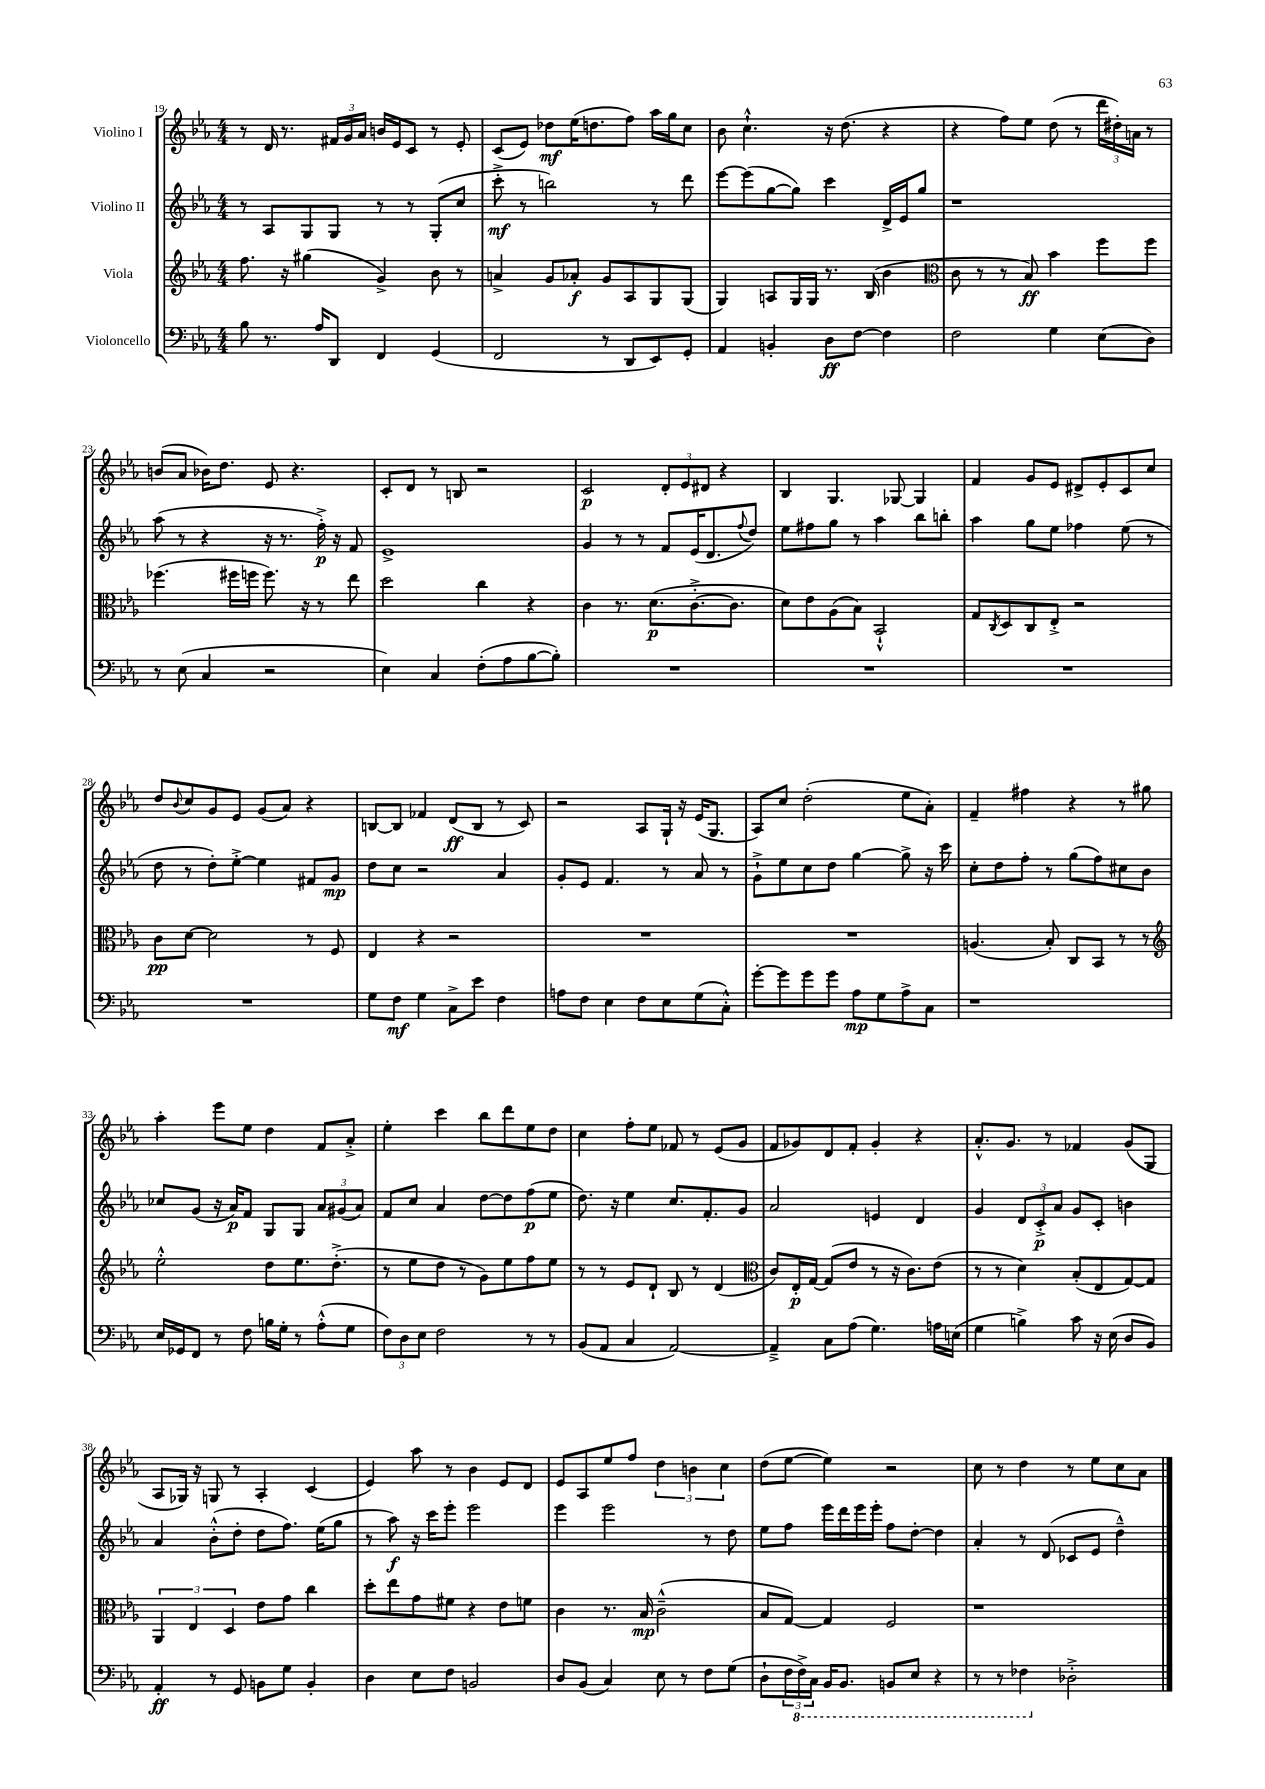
<<
\new StaffGroup <<
\new Staff = "s0" \with { instrumentName = "Violino I" } {
    \clef treble \key ees \major \numericTimeSignature \time 4/4
    r8 d'16 r8. \tuplet 3/2 { fis'16 g'16 aes'16 } b'16 ees'16 c'8 r8 ees'8-. |
    c'8( ees'8) des''8\mf ees''16( d''8. f''8) aes''16 g''16 c''8 |
    bes'8 c''4.-!-^ r16 d''8.( r4 |
    r4 f''8) ees''8 d''8( r8 \tuplet 3/2 { d'''16 dis''16-.) a'16 } r8 |
    b'8( aes'8 bes'16) d''8. ees'8 r4. |
    c'8-. d'8 r8 b8 r2 |
    c'2\p \tuplet 3/2 { d'8-. ees'8 dis'8 } r4 |
    bes4 g4. ges8~ ges4 |
    f'4 g'8 ees'8 dis'8-> ees'8-. c'8 c''8 |
    d''8 \appoggiatura { bes'8 } c''8 g'8 ees'8 g'8( aes'8) r4 |
    b8~ b8 fes'4 d'8\ff( b8 r8 c'8) |
    r2 aes8 g16-! r16 ees'16( g8. |
    aes8) c''8 d''2-.( ees''8 aes'8-.) |
    f'4-- fis''4 r4 r8 gis''8 |
    aes''4-. ees'''8 ees''8 d''4 f'8 aes'8-.-> |
    ees''4-. c'''4 bes''8 d'''8 ees''8 d''8 |
    c''4 f''8-. ees''8 fes'8 r8 ees'8( g'8 |
    f'8 ges'8) d'8 f'8-. ges'4-. r4 |
    aes'8.-.-^ g'8. r8 fes'4 g'8( g8 |
    aes8 ges16) r16 g8 r8 aes4-. c'4( |
    ees'4) aes''8 r8 bes'4 ees'8 d'8 |
    ees'8 aes8 ees''8 f''8 \tuplet 3/2 { d''4 b'4 c''4 } |
    d''8( ees''8~ ees''4) r2 |
    c''8 r8 d''4 r8 ees''8 c''8 aes'8 \bar "|." |
}
\new Staff = "s1" \with { instrumentName = "Violino II" } {
    \clef treble \key ees \major \numericTimeSignature \time 4/4
    r8 aes8 g8 g8 r8 r8 g8-.( c''8 |
    c'''8-.->\mf r8 b''2) r8 d'''8 |
    ees'''8~ ees'''8( g''8~ g''8) c'''4 d'16-> ees'16 g''8 |
    r1 |
    aes''8( r8 r4 r16 r8. f''16-.->\p) r16 f'8 |
    ees'1-> |
    g'4 r8 r8 f'8 ees'16( d'8. \appoggiatura { f''8 } d''8) |
    ees''8 fis''8 g''8 r8 aes''4 bes''8 b''8-. |
    aes''4 g''8 ees''8 fes''4 ees''8( r8 |
    d''8 r8 d''8-.) ees''8~-.-> ees''4 fis'8 g'8\mp |
    d''8 c''8 r2 aes'4 |
    g'8-. ees'8 f'4. r8 aes'8 r8 |
    g'8-!-> ees''8 c''8 d''8 g''4~ g''8-> r16 c'''16 |
    c''8-. d''8 f''8-. r8 g''8( f''8) cis''8 bes'8 |
    ces''8 g'8( r16 aes'16\p) f'8 g8 g8 \tuplet 3/2 { aes'8 gis'8( aes'8) } |
    f'8 c''8 aes'4 d''8~ d''8 f''8\p( ees''8 |
    d''8.) r16 ees''4 c''8. f'8.-. g'8 |
    aes'2 e'4 d'4 |
    g'4 \tuplet 3/2 { d'8 c'8-.->\p aes'8 } g'8 c'8-. b'4 |
    aes'4 bes'8-.-^( d''8-. d''8 f''8.) ees''16( g''8 |
    r8 aes''8\f) r16 c'''16 ees'''8-. ees'''2 |
    ees'''4 ees'''2 r8 d''8 |
    ees''8 f''8 ees'''16 d'''16 ees'''16 ees'''16-. f''8 d''8~-. d''4 |
    aes'4-. r8 d'8( ces'8 ees'8 d''4---^) \bar "|." |
}
\new Staff = "s2" \with { instrumentName = "Viola" } {
    \clef treble \key ees \major \numericTimeSignature \time 4/4
    f''8. r16 gis''4( g'4->) bes'8 r8 |
    a'4-> g'8 aes'8-.\f g'8 aes8 g8 g8( |
    g4) a8 g16 g16 r8. bes16( bes'4 |
    \clef alto c'8 r8 r8 bes8\ff) bes'4 f''8 f''8 |
    fes''4.( fis''16 f''16 f''8.) r16 r8 ees''8 |
    d''2 c''4 r4 |
    c'4 r8. d'8.\p( c'8.~-.-> c'8. |
    d'8) ees'8 aes8( bes8) bes,2-!-^ |
    g8 \acciaccatura { c8 } d8 c8 ees8-.-> r2 |
    c'8\pp d'8~ d'2 r8 f8 |
    ees4 r4 r2 |
    R1 |
    R1 |
    a4.( bes8-.) c8 bes,8 r8 r8 |
    \clef treble ees''2-.-^ d''8 ees''8. d''8.-.->( |
    r8 ees''8 d''8 r8 g'8) ees''8 f''8 ees''8 |
    r8 r8 ees'8 d'8-! bes8 r8 d'4( |
    \clef alto c'8) ees16-.\p g16~ g8( ees'8 r8 r16 c'8.) ees'8( |
    r8 r8 d'4) bes8-.( ees8 g8~) g8 |
    \tuplet 3/2 { aes,4 ees4 d4 } ees'8 g'8 c''4 |
    d''8-. ees''8 g'8 fis'8 r4 ees'8 f'8 |
    c'4 r8. bes16\mp c'2---^( |
    bes8 g8~) g4 f2 |
    r1 \bar "|." |
}
\new Staff = "s3" \with { instrumentName = "Violoncello" } {
    \clef bass \key ees \major \numericTimeSignature \time 4/4
    bes8 r8. aes16 d,8 f,4 g,4( |
    f,2 r8 d,8 ees,8) g,8-. |
    aes,4 b,4-. d8\ff f8~ f4 |
    f2 g4 ees8( d8) |
    r8 ees8( c4 r2 |
    ees4) c4 f8-.( aes8 bes8~ bes8-.) |
    R1 |
    R1 |
    R1 |
    R1 |
    g8 f8\mf g4 c8-> ees'8 f4 |
    a8 f8 ees4 f8 ees8 g8( c8-.-^) |
    g'8~-. g'8 g'8 g'8 aes8\mp g8 aes8-> c8 |
    r1 |
    ees16 ges,16 f,8 r8 f8 b16 g16-. r8 aes8-.-^( g8 |
    \tuplet 3/2 { f8) d8 ees8 } f2 r8 r8 |
    bes,8( aes,8 c4 aes,2~) |
    aes,4---> c8 aes8( g4.) a16 e16( |
    g4 b4->) c'8 r16 ees16( d8 bes,8) |
    aes,4-.\ff r8 g,8 b,8 g8 b,4-. |
    d4 ees8 f8 b,2 |
    d8 bes,8( c4) ees8 r8 f8 g8( |
    d8-! \tuplet 3/2 { f16 \ottava #-1 f,16->) c,16 } bes,,16 bes,,8. b,,8 ees,8 r4 |
    r8 r8 fes,4 \ottava #0 des2-.-> \bar "|." |
}
>>
>>
\layout { \context { \Score currentBarNumber = #19 } }
